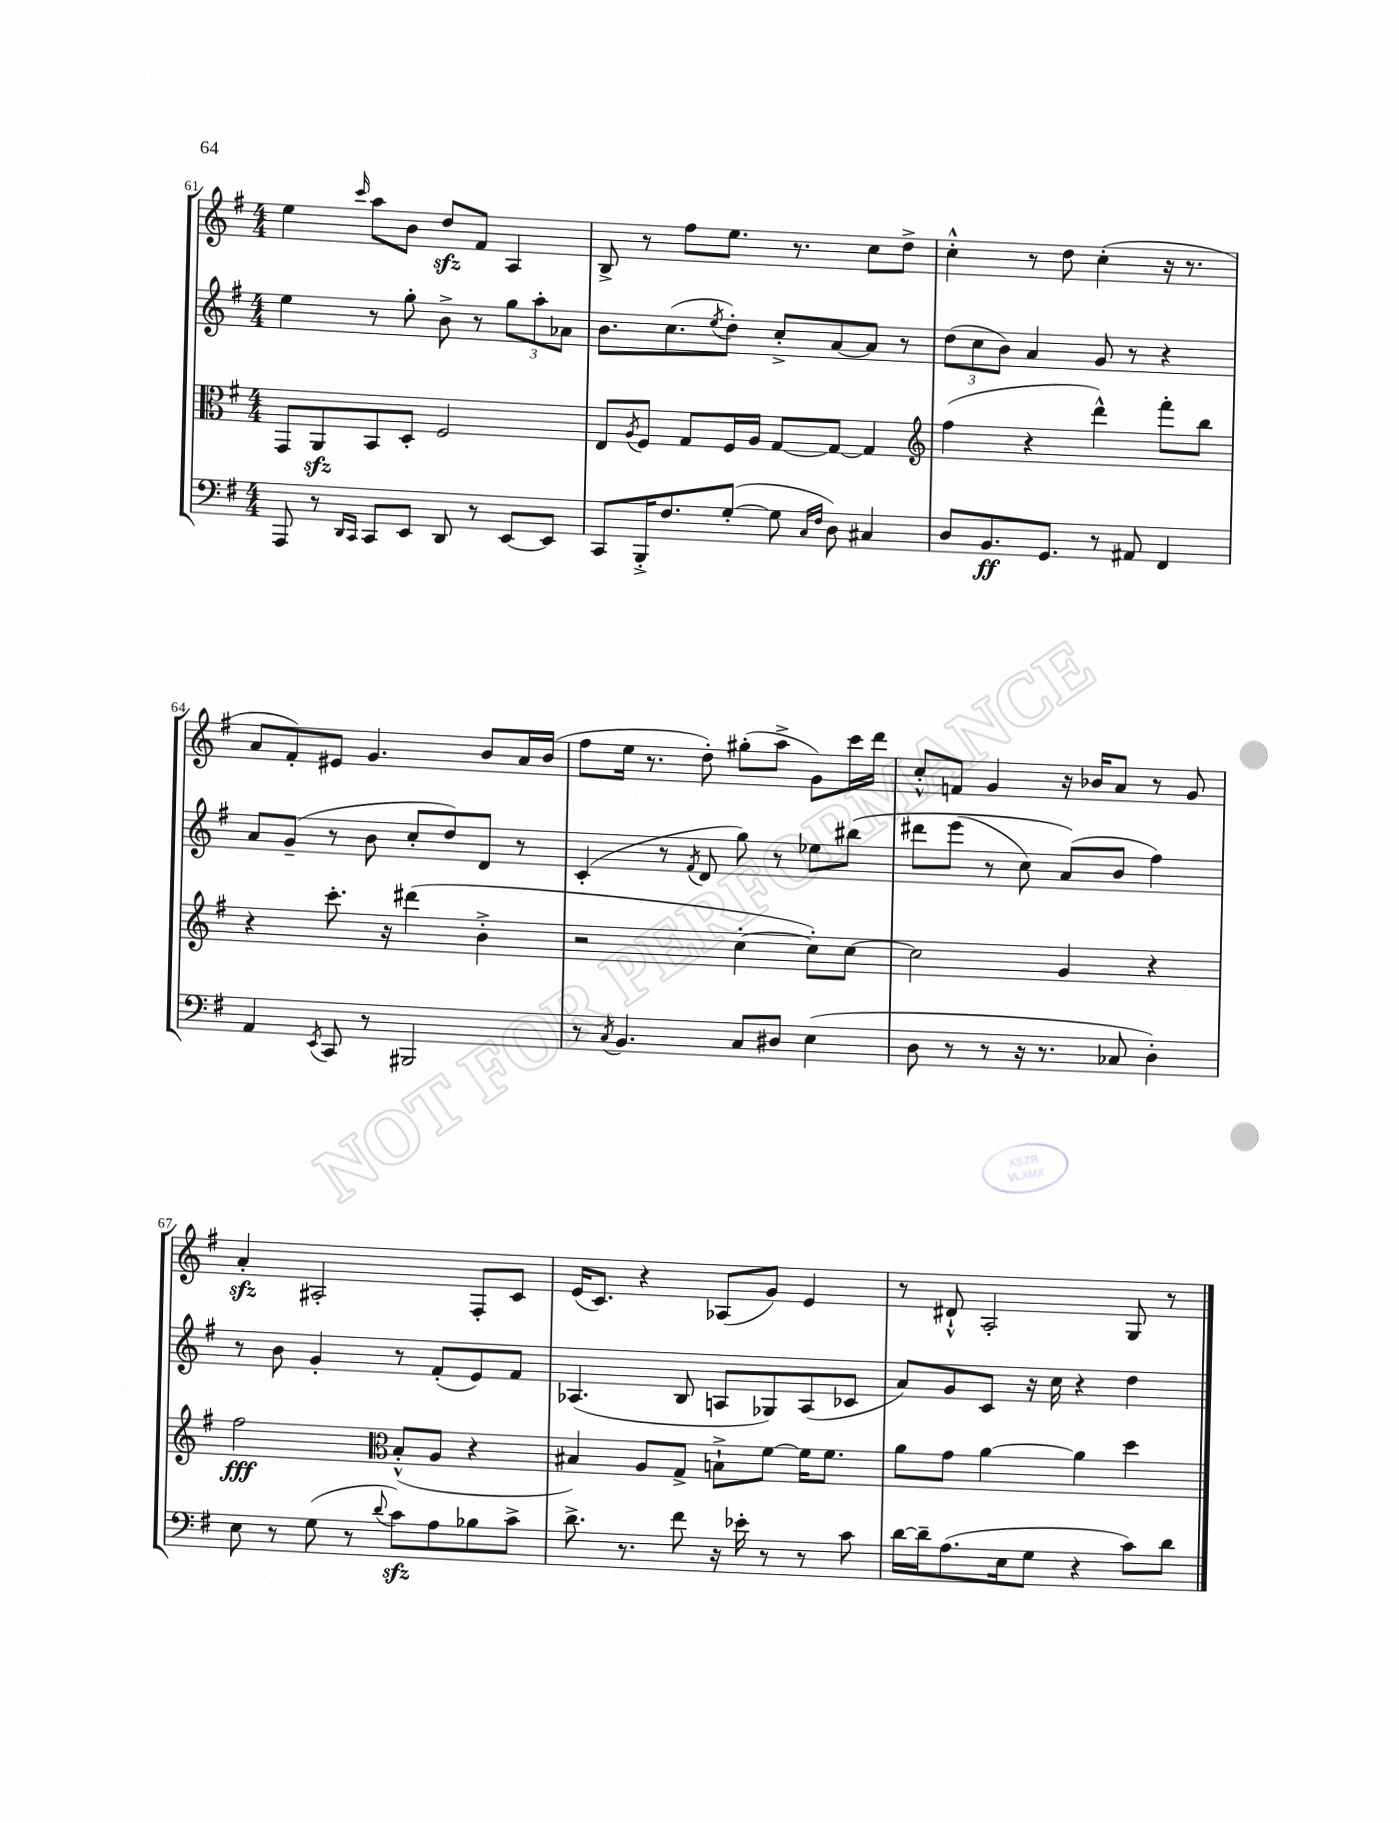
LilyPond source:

<<
\new StaffGroup <<
\new Staff = "s0" {
    \clef treble \key g \major \numericTimeSignature \time 4/4
    e''4 \grace { c'''16 } a''8 b'8 d''8\sfz fis'8 a4 |
    b8-> r8 fis''8 e''8. r8. c''8 d''8-> |
    c''4-.-^ r8 d''8 c''4-.( r16 r8. |
    a'8 fis'8-.) eis'8 g'4. b'8 a'16 b'16( |
    fis''8 e''16 r8. d''8-.) gis''8-.( a''8-> g'8) c'''16 d'''16 |
    c''8-.-^ f'8 g'4 r16 bes'16 a'8 r8 g'8 |
    a'4-.\sfz ais2-. fis8-. c'8 |
    e'16( c'8.) r4 aes8( g'8) e'4 |
    r8 dis'8-!-^ a2-. g8 r8 \bar "|." |
}
\new Staff = "s1" {
    \clef treble \key g \major \numericTimeSignature \time 4/4
    e''4 r8 g''8-. b'8-> r8 \tuplet 3/2 { g''8 a''8-. aes'8 } |
    b'8. c''8.( \acciaccatura { e''8 } d''8-.) c''8-.-> a'8~ a'8 r8 |
    \tuplet 3/2 { d''8( c''8 b'8) } a'4 g'8 r8 r4 |
    a'8 g'8--( r8 b'8 c''8-. d''8) d'8 r8 |
    c'4-.( r8 \acciaccatura { fis'8 } d'8 g''8) r8 ees''8 bis''8\( |
    dis'''8 e'''8( r8 c''8) a'8(\) b'8 fis''4) |
    r8 b'8 g'4-. r8 fis'8-.( e'8) fis'8 |
    aes4.( b8 a8 ges8) a8( ces'8 |
    a'8) g'8 c'8 r16 c''16 r4 d''4 \bar "|." |
}
\new Staff = "s2" {
    \clef alto \key g \major \numericTimeSignature \time 4/4
    g,8 a,8\sfz b,8 d8-. fis2 |
    e8 \acciaccatura { a8 } fis8 g8 fis16 a16 g8~ g8~ g4 |
    \clef treble fis''4( r4 d'''4-^) fis'''8-. b''8 |
    r4 c'''8.-. r16 dis'''4( b'4-.-> |
    r2 c''4~-. c''8-.) c''8~ |
    c''2 g'4 r4 |
    fis''2\fff \clef alto b8-.-^( a8 r4 |
    bis4) a8 g8-> b8-!-> fis'8~ fis'16 fis'8. |
    a'8 g'8 a'4~ a'4 d''4 \bar "|." |
}
\new Staff = "s3" {
    \clef bass \key g \major \numericTimeSignature \time 4/4
    a,,8 r8 \grace { d,16 c,16 } c,8 e,8 d,8 r8 e,8~ e,8 |
    c,8 b,,16-.-> fis8. g8~-.( g8 \grace { c16 fis16 } d8) cis4 |
    d8 b,8.\ff g,8. r8 ais,8 fis,4 |
    a,4 \acciaccatura { e,8 } c,8 r8 bis,,2 |
    r8 \acciaccatura { c8 } b,4. c8 dis8 e4( |
    d8 r8 r8 r16 r8. ces8 d4-.) |
    e8 r8 g8( r8 \appoggiatura { d'8 } c'8\sfz) a8 bes8 c'8-> |
    d'8.-> r8. fis'8 r16 ees'16-. r8 r8 c'8 |
    d'16~ d'16-- a8.( e16 g8 r4 c'8) d'8 \bar "|." |
}
>>
>>
\layout { \context { \Score currentBarNumber = #61 } }
